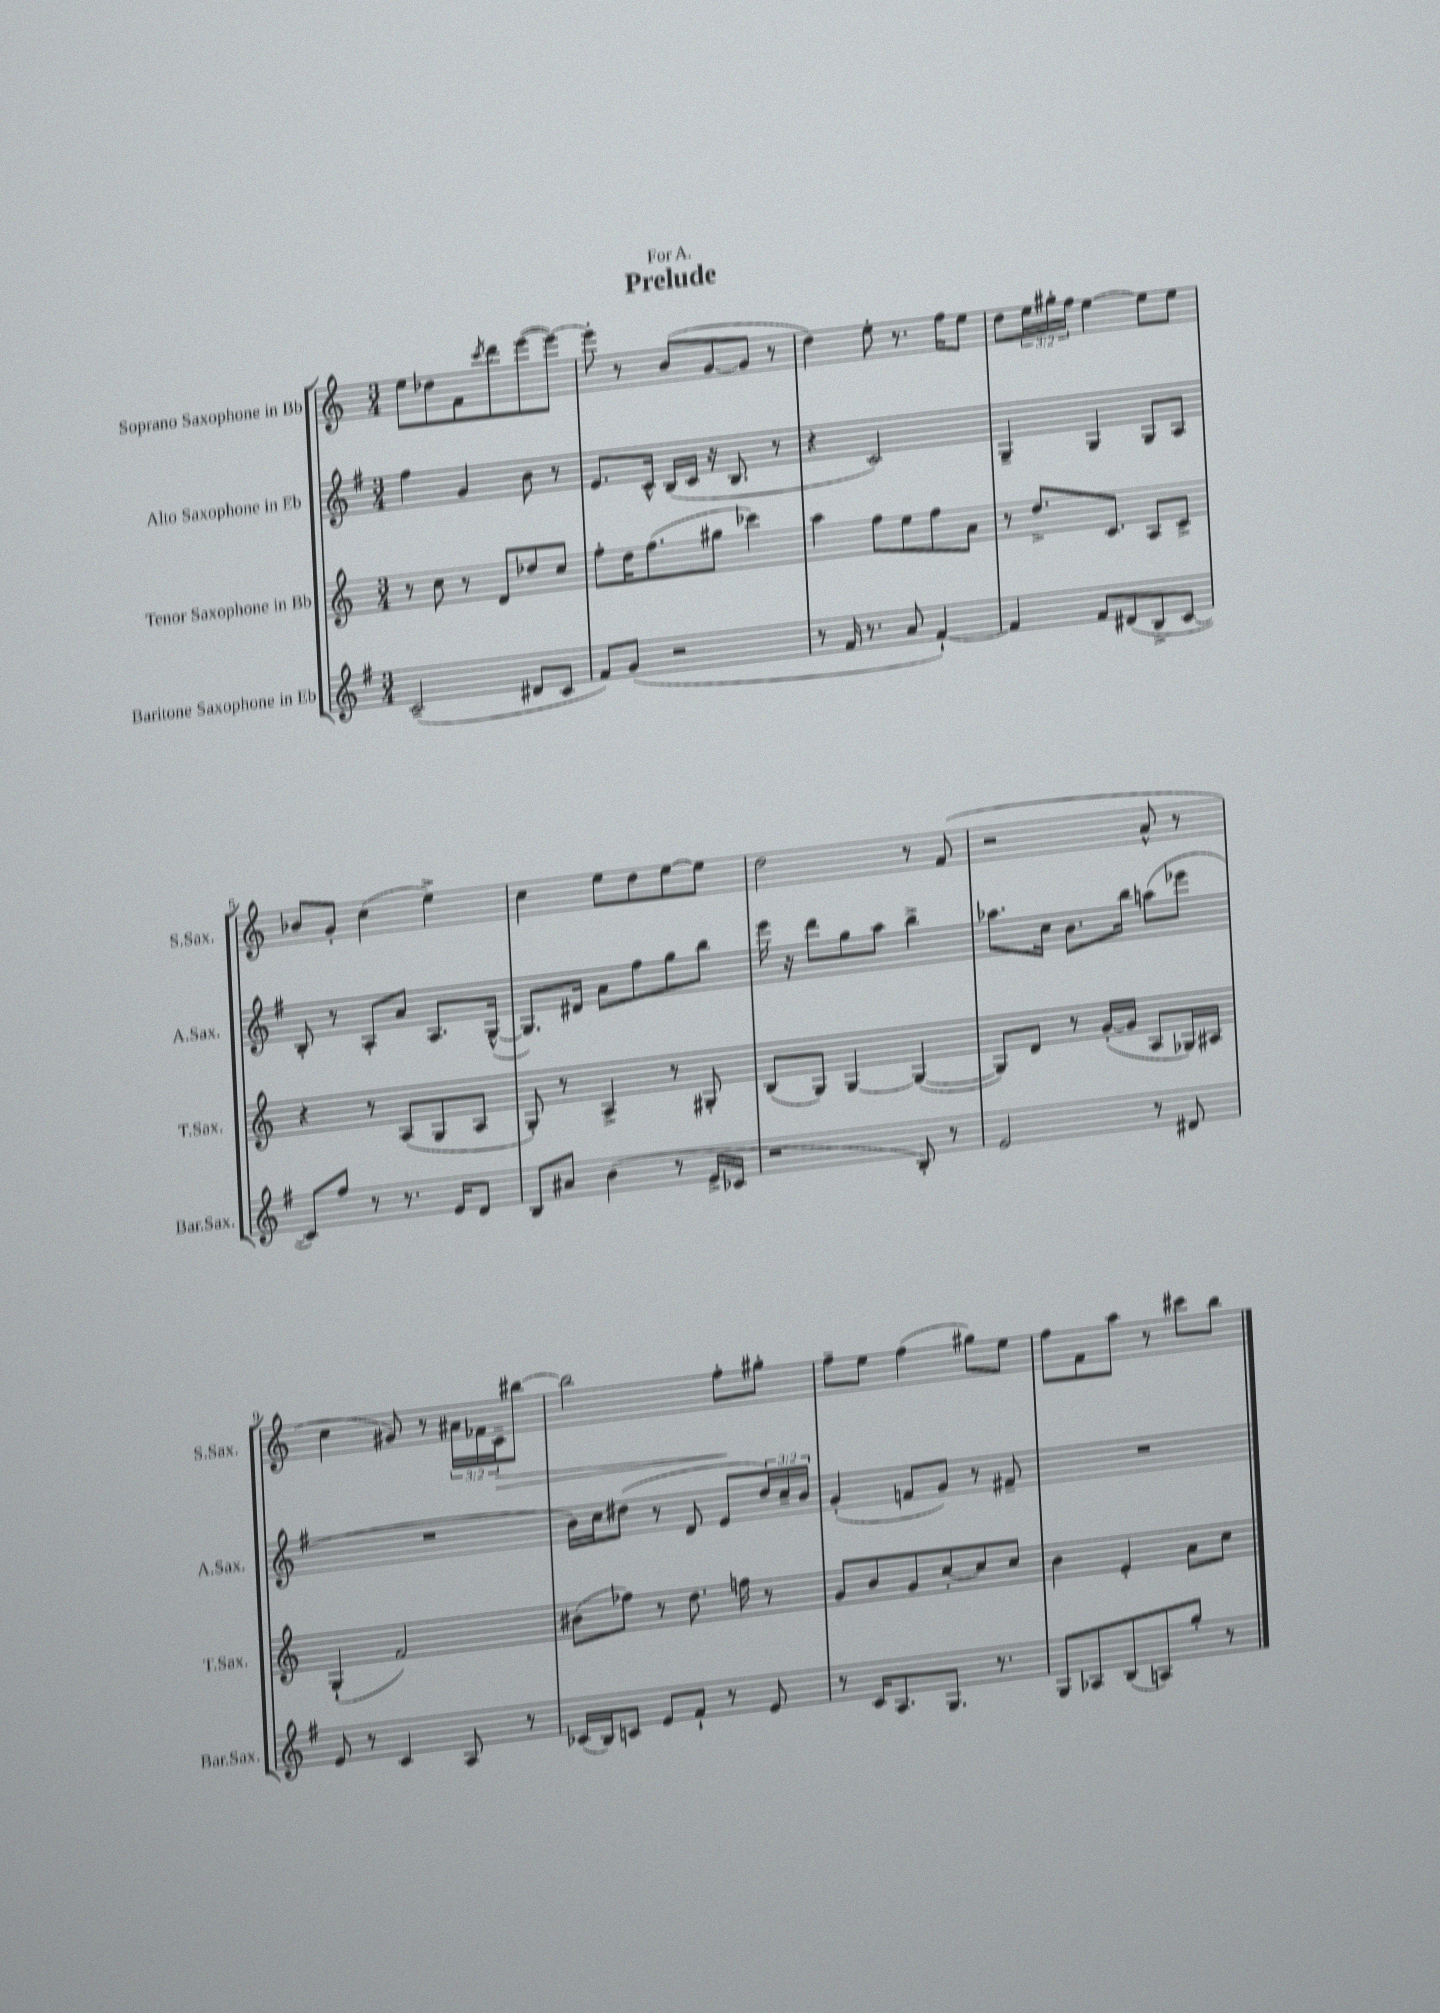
\header { title = "Prelude" dedication = "For A." }
<<
\new StaffGroup <<
\new Staff = "s0" \with { instrumentName = "Soprano Saxophone in Bb" shortInstrumentName = "S.Sax." } {
    \clef treble \key c \major \numericTimeSignature \time 3/4 \override Staff.TupletNumber.text = #tuplet-number::calc-fraction-text
    e''8 des''8 f'8 \acciaccatura { c'''8 } d'''8 e'''8~( e'''8~) |
    e'''8-. r8 b'8( g'8~ g'8 r8 |
    d''4) e''8-. r8. f''16 e''8 |
    d''8 \tuplet 3/2 { e''16 gis''16-. f''16 } e''4~ e''8 e''8 |
    bes'8 g'8-. c''4( e''4->) |
    c''4 e''8 d''8 e''8~ e''8 |
    d''2 r8 f'8( |
    r2 a'8-^ r8 |
    c''4 gis'8) r8 \tuplet 3/2 { ais'16 fes'16 c'16--\> } bis''8~ |
    bis''2 f''8-.\! gis''8-. |
    f''8-- e''8 f''4( gis''8) e''8 |
    f''8 f'8 a''8 r8 cis'''8 b''8 \bar "|." |
}
\new Staff = "s1" \with { instrumentName = "Alto Saxophone in Eb" shortInstrumentName = "A.Sax." } {
    \clef treble \key g \major \numericTimeSignature \time 3/4 \override Staff.TupletNumber.text = #tuplet-number::calc-fraction-text
    fis''4 g'4 b'8 r8 |
    e'8. c'16-^ b16( c'16 r16 b8. r8 |
    r4 c'2) |
    g4-- g4 g8 a8 |
    b8-. r8 a8-. a'8 a8. g16~-^( |
    g8.) dis'16 a'8 fis''8 g''8 b''8 |
    e'''16 r16 d'''8 g''8 a''8 b''4-> |
    aes''8. c''16 b'8. b''16 a''8( ees'''8 |
    R2. |
    b'16) c''16 dis''8( r8 d'8 e'8 \tuplet 3/2 { dis''16) c''16-- b'16 } |
    g'4-.( f'8 g'8) r8 fis'8-- |
    R2. \bar "|." |
}
\new Staff = "s2" \with { instrumentName = "Tenor Saxophone in Bb" shortInstrumentName = "T.Sax." } {
    \clef treble \key c \major \numericTimeSignature \time 3/4
    r8 c''8 r8 d'8 des''8 c''8 |
    f''8-. d''16 f''8.( gis''8 ces'''4) |
    a''4 f''8 e''8 f''8 a'8 |
    r8 d''8.-> c'8. a8 c'8-> |
    r4 r8 a8( g8 a8 |
    g8-.) r8 a4-> r8 gis8-. |
    b8( g8) g4~ g4~( |
    g8) d'8 r8 g'16~-.( g'16 a8 ges16) ais16 |
    g4-!( f'2) |
    bis'8( fes''8) r8 d''8. f''16 r8 |
    g'8 b'8 g'8 c''8~-. c''8 c''8 |
    b'4 e'4-. a'8 c''8 \bar "|." |
}
\new Staff = "s3" \with { instrumentName = "Baritone Saxophone in Eb" shortInstrumentName = "Bar.Sax." } {
    \clef treble \key g \major \numericTimeSignature \time 3/4
    c'2--( dis'8 c'8 |
    fis'8) g'8( r2 |
    r8 fis'16 r8. a'8 fis'4~-!) |
    fis'4 fis'8 dis'8( b8-> c'8~ |
    c'8) fis''8 r8 r8. e'16 d'8 |
    b8 ais'8 b'4( r8 e'16-> ces'16 |
    r2 b8-.) r8 |
    e'2 r8 dis'8 |
    e'8 r8 c'4 a8 r8 |
    ces'16( b16) c'8 e'8 fis'8-! r8 e'8 |
    r8 c'16 a8. g8. r8. |
    g8 aes8 b8( a8) g''8-. r8 \bar "|." |
}
>>
>>
